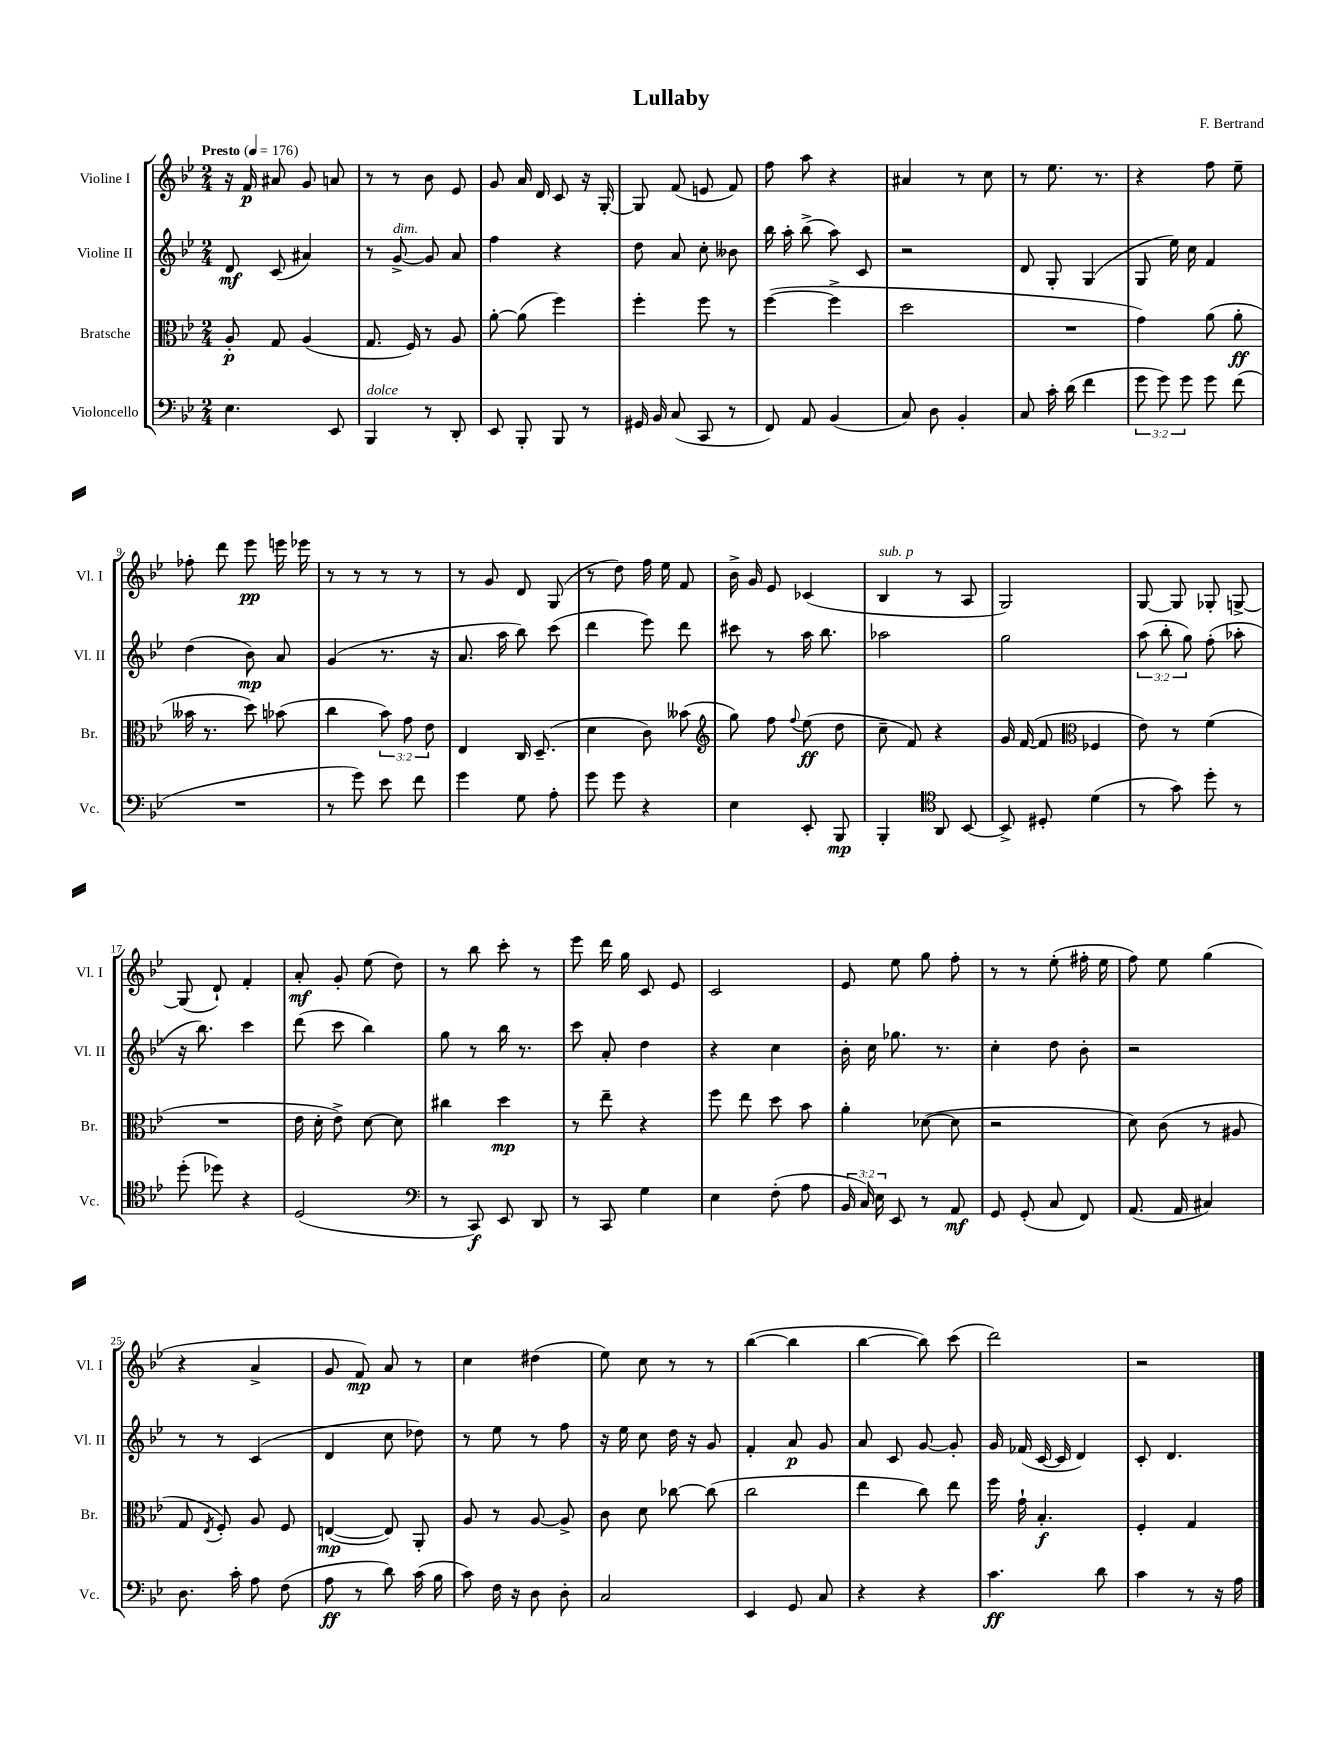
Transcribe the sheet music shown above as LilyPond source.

\header { title = "Lullaby" composer = "F. Bertrand" }
<<
\new StaffGroup <<
\new Staff = "s0" \with { instrumentName = "Violine I" shortInstrumentName = "Vl. I" } {
    \clef treble \key bes \major \numericTimeSignature \time 2/4 \tempo "Presto" 4 = 176
    \autoBeamOff r16 f'16\p ais'8 g'8 a'8 |
    r8 r8 bes'8 ees'8 |
    g'8 a'16 d'16 c'8 r16 g16~-. |
    g8 f'8( e'8 f'8) |
    f''8 a''8 r4 |
    ais'4 r8 c''8 |
    r8 ees''8. r8. |
    r4 f''8 ees''8-- |
    fes''8-. d'''8 ees'''8\pp e'''16 ees'''16 |
    r8 r8 r8 r8 |
    r8 g'8 d'8 g8( |
    r8 d''8) f''16 ees''16 f'8 |
    bes'16-> g'16 ees'8 ces'4( |
    bes4^\markup { \italic "sub. p" } r8 a8 |
    g2) |
    g8~ g8 ges8-. g8~-> |
    g8( d'8-!) f'4-. |
    a'8-.\mf g'8-. ees''8( d''8) |
    r8 bes''8 c'''8-. r8 |
    ees'''8 d'''16 g''16 c'8 ees'8 |
    c'2 |
    ees'8 ees''8 g''8 f''8-. |
    r8 r8 ees''8-.( fis''16-. ees''16 |
    f''8) ees''8 g''4( |
    r4 a'4-> |
    g'8 f'8\mp) a'8 r8 |
    c''4 dis''4( |
    ees''8) c''8 r8 r8 |
    bes''4~( bes''4 |
    bes''4~ bes''8) c'''8( |
    d'''2) |
    r2 \bar "|." |
}
\new Staff = "s1" \with { instrumentName = "Violine II" shortInstrumentName = "Vl. II" } {
    \clef treble \key bes \major \numericTimeSignature \time 2/4 \override Staff.TupletNumber.text = #tuplet-number::calc-fraction-text
    \autoBeamOff d'8\mf c'8( ais'4) |
    r8 g'8~->^\markup { \italic "dim." } g'8 a'8 |
    f''4 r4 |
    d''8 a'8 c''8-. beses'8 |
    bes''16 a''16-. bes''8->( a''8) c'8 |
    r2 |
    d'8 g8-. g4( |
    g8 ees''16) c''16 f'4 |
    d''4( bes'8\mp) a'8 |
    g'4( r8. r16 |
    a'8. a''16 bes''8) c'''8( |
    d'''4 ees'''8) d'''8 |
    cis'''8 r8 a''16 bes''8. |
    aes''2 |
    g''2 |
    \tuplet 3/2 { a''8( bes''8-. g''8) } f''8-.( aes''8-. |
    r16 bes''8.) c'''4 |
    d'''8( c'''8 bes''4) |
    g''8 r8 bes''16 r8. |
    c'''8 a'8-. d''4 |
    r4 c''4 |
    bes'16-. c''16 ges''8. r8. |
    c''4-. d''8 bes'8-. |
    r2 |
    r8 r8 c'4( |
    d'4 c''8 des''8) |
    r8 ees''8 r8 f''8 |
    r16 ees''16 c''8 d''16 r16 g'8 |
    f'4-. a'8\p g'8 |
    a'8 c'8 g'8~ g'8-. |
    g'16 fes'16( c'16~ c'16 d'4) |
    c'8-. d'4. \bar "|." |
}
\new Staff = "s2" \with { instrumentName = "Bratsche" shortInstrumentName = "Br." } {
    \clef alto \key bes \major \numericTimeSignature \time 2/4 \override Staff.TupletNumber.text = #tuplet-number::calc-fraction-text
    \autoBeamOff a8-.\p g8 a4( |
    g8. f16) r8 a8 |
    a'8~-. a'8( f''4) |
    f''4-. f''8 r8 |
    f''4~( f''4-> |
    d''2 |
    R2 |
    g'4) a'8( a'8-.\ff |
    beses'16 r8. d''8) bes'8( |
    c''4 \tuplet 3/2 { bes'8) g'8 ees'8 } |
    ees4 c16 d8.--( |
    d'4 c'8) beses'8( |
    \clef treble g''8) f''8 \appoggiatura { f''8 } ees''8\ff( d''8 |
    c''8-- f'8) r4 |
    g'16 f'16~( f'8 \clef alto fes4 |
    ees'8) r8 f'4( |
    R2 |
    ees'16 d'16-. ees'8->) d'8~ d'8 |
    cis''4 d''4\mp |
    r8 ees''8-- r4 |
    f''8 ees''8 d''8 bes'8 |
    a'4-. des'8~( des'8 |
    r2 |
    d'8) c'8( r8 ais8 |
    g8 \acciaccatura { ees8 } f8-.) a8 f8 |
    e4~\mp( e8) a,8-. |
    a8 r8 a8~ a8-> |
    c'8 d'8 ces''8~ ces''8( |
    c''2 |
    ees''4 c''8) ees''8 |
    f''16 g'16-! bes4.-.\f |
    f4-. g4 \bar "|." |
}
\new Staff = "s3" \with { instrumentName = "Violoncello" shortInstrumentName = "Vc." } {
    \clef bass \key bes \major \numericTimeSignature \time 2/4 \override Staff.TupletNumber.text = #tuplet-number::calc-fraction-text
    \autoBeamOff ees4. ees,8 |
    bes,,4^\markup { \italic "dolce" } r8 d,8-. |
    ees,8 bes,,8-. bes,,8 r8 |
    gis,16 bes,16 c8( c,8 r8 |
    f,8) a,8 bes,4( |
    c8) d8 bes,4-. |
    c8 c'16-. d'16( f'4 |
    \tuplet 3/2 { g'8 g'8) g'8 } g'8 f'8( |
    R2 |
    r8 g'8) ees'8 f'8 |
    g'4 g8 a8-. |
    g'8 g'8 r4 |
    ees4 ees,8-. bes,,8\mp |
    bes,,4-. \clef tenor a,8 bes,8~ |
    bes,8-> dis8-. d'4( |
    r8 g'8) d''8-. r8 |
    d''8-.( des''8) r4 |
    d2( |
    \clef bass r8 c,8\f) ees,8 d,8 |
    r8 c,8 g4 |
    ees4 f8-.( a8 |
    \tuplet 3/2 { bes,16 c16) ees16 } ees,8 r8 a,8\mf |
    g,8 g,8-.( c8 f,8) |
    a,8.( a,16 cis4) |
    d8. c'16-. a8 f8( |
    a8\ff r8 d'8) c'16( bes16 |
    c'8) f16 r16 d8 d8-. |
    c2 |
    ees,4 g,8 c8 |
    r4 r4 |
    c'4.\ff d'8 |
    c'4 r8 r16 a16 \bar "|." |
}
>>
>>
